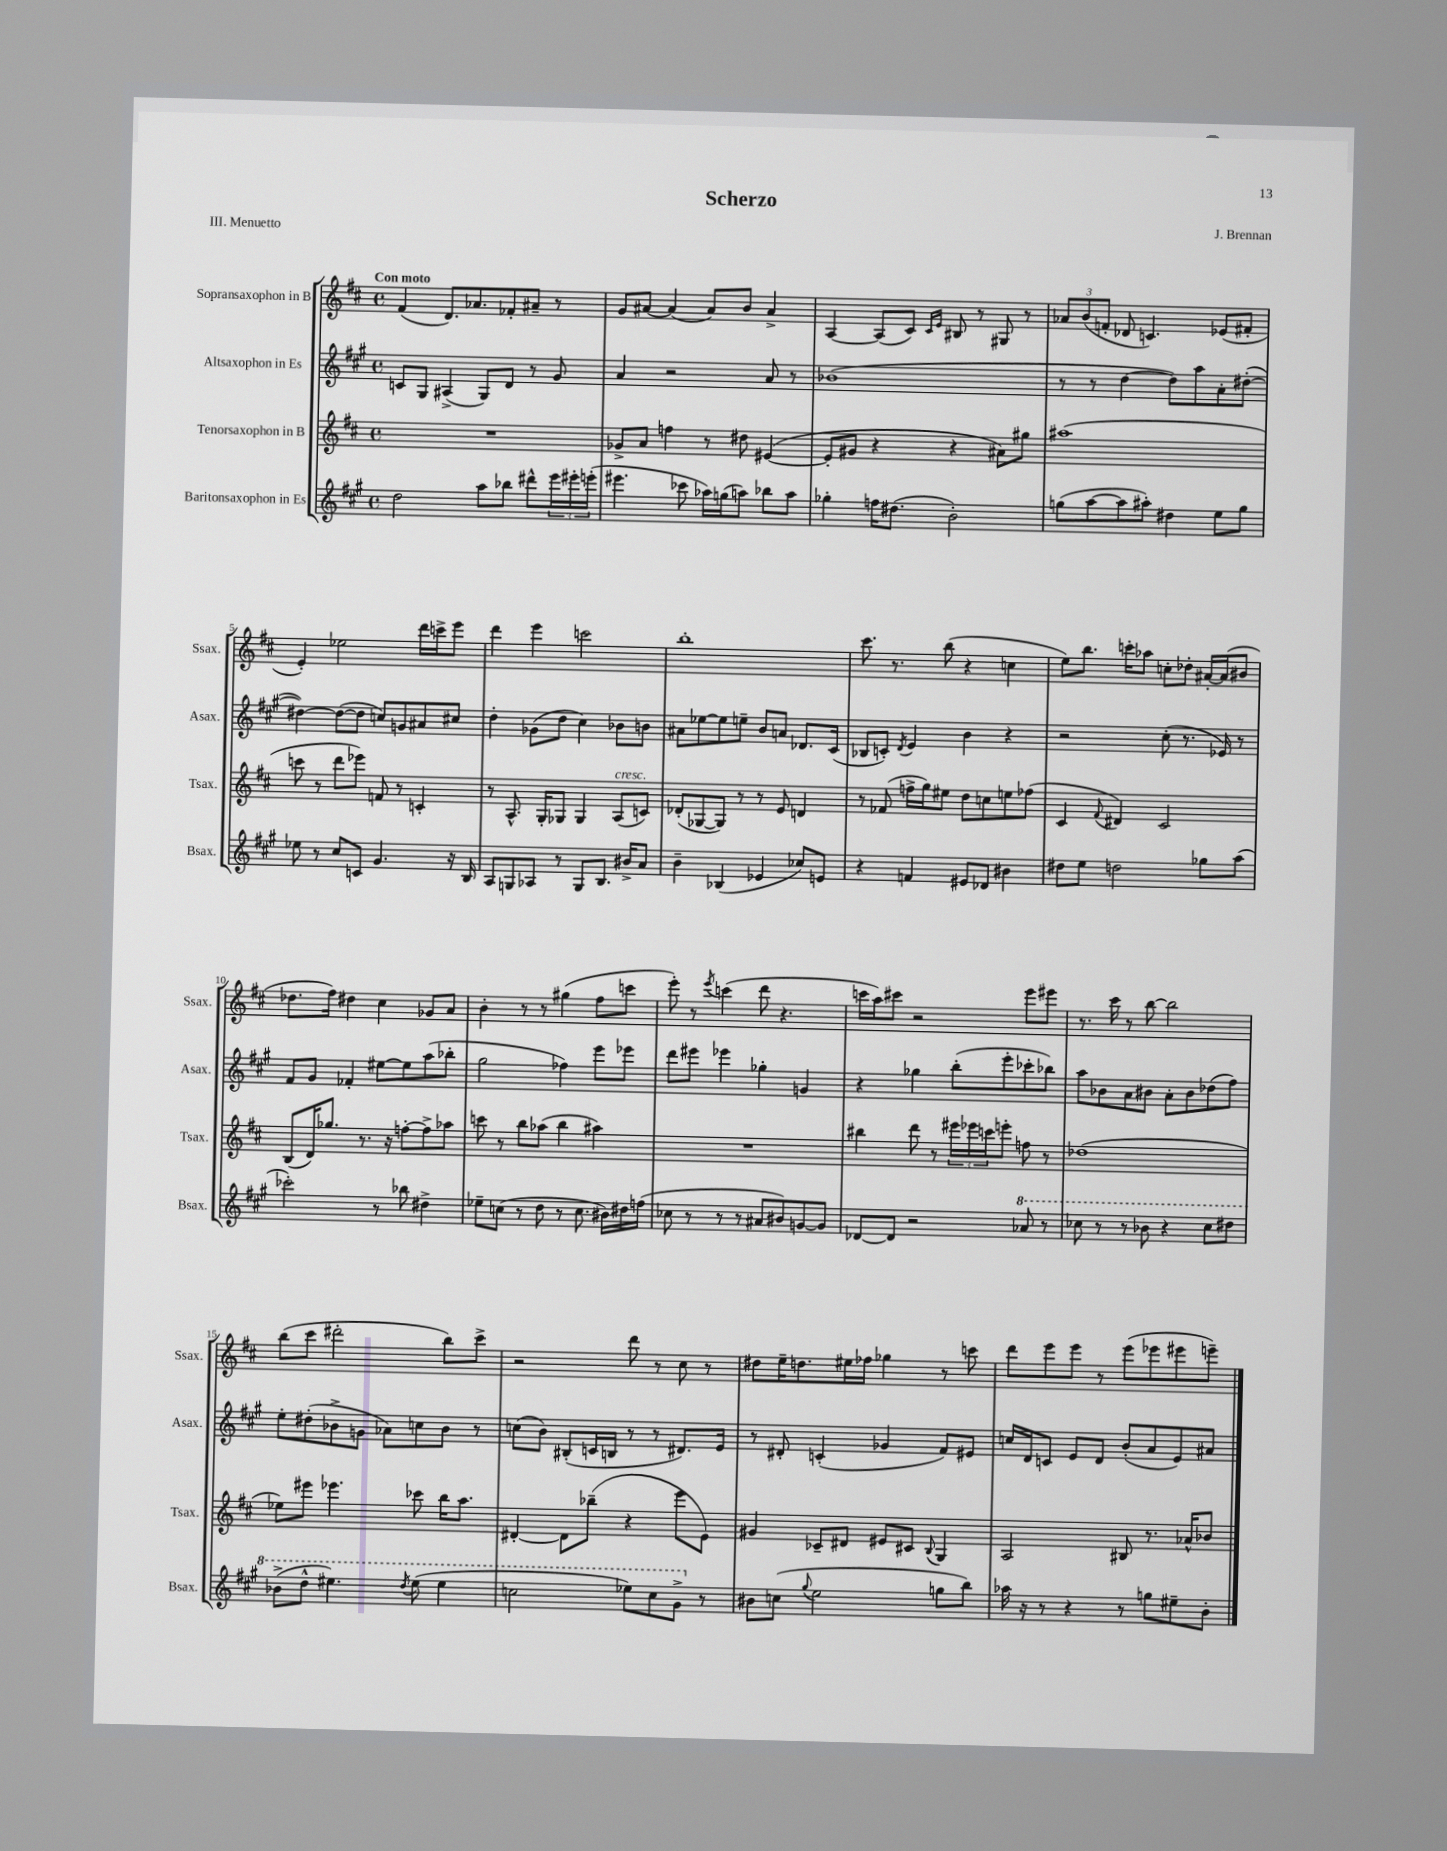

**kern	**kern	**kern	**kern
*part4	*part3	*part2	*part1
*staff4	*staff3	*staff2	*staff1
*I"Baritonsaxophon in Es	*I"Tenorsaxophon in B	*I"Altsaxophon in Es	*I"Sopransaxophon in B
*I'Bsax.	*I'Tsax.	*I'Asax.	*I'Ssax.
*clefG2	*clefG2	*clefG2	*clefG2
*k[f#c#g#]	*k[f#c#]	*k[f#c#g#]	*k[f#c#]
*M4/4	*M4/4	*M4/4	*M4/4
*met(c)	*met(c)	*met(c)	*met(c)
=1	=1	=1	=1
!	!	!	!LO:TX:a:B:t=Con moto
2dd\	1r	8cn/L	(4f#/
.	.	8G#/J	.
.	.	(4A#X^/	8.d/L)
.	.	.	8.a-X/
8aa\L	.	8G#/L)	.
8bb-X\J	.	8d/J	8f-X'/
8ddd#X^^\L	.	8r	8a#X~/J
24eee\L	.	8g#/	8r
24eee#X'\	.	.	.
(24eeen'\JJ	.	.	.
=2	=2	=2	=2
4.eee#X\	8g-X^/L	4a/	8g/L
.	8a/J	.	[8a#X/J
.	4ffn\	2r	(4a#/]
8ccc-X\	.	.	.
16aa-X\LL)	8r	.	8a#/L)
(16ggn\J	.	.	.
8aan\J)	8dd#X\	.	8b/J
8bb-X\L	([4e#X/	8a/	4a#^/
8aa\J	.	8r	.
=3	=3	=3	=3
4gg-X'\	8e#'/L]	(1b-X	[4A/
.	8g#X/J	.	.
16ffn\KL	4r	.	(8A/L]
(8.dd#X\J	.	.	.
.	.	.	8c#/J)
.	.	.	16qqc#/LL
.	.	.	16qqe/JJ
2b'\)	4r	.	8B#X/
.	.	.	8r
.	8a#X\L)	.	8G#X/
.	8gg#X\J	.	8r
=4	=4	=4	=4
(8ggn\L	(1aa#X	8r	12a-X/L
.	.	.	(12b/
[8aa\	.	8r	.
.	.	.	12fn'/J
8aa\]	.	[4dd\	8d-X/
8aa#X'\J)	.	.	4.cn/)
4dd#X\	.	8dd\L])	.
.	.	8aa\	.
8ee\L	.	8a'\	(8e-X/L
8gg\J	.	([8dd#X'\J	8f#X'/J
!!LO:LB:g=z
=5	=5	=5	=5
8ee-X\	8cccn\	4dd#X\_)	4e'/)
8r	8r	.	.
8cc#/L	8ddd\L	(8dd#\L_	2ee-X\
8cn/J	8eee-X\J)	8dd#\J]	.
4.g#/	8fn/	8ccn/L)	.
.	8r	8gn/	.
.	4cn'/	8a#X/	16ddd\LL
.	.	.	16cccn^\J
16r	.	8cc#X/J	8eee\J
16B/	.	.	.
=6	=6	=6	=6
8A/L	8r	4dd'\	4ddd\
8Gn/	8.A^^/	.	.
8A-X/J	.	(8g-X\L	4eee\
.	16G'/KL	.	.
8r	8G-X/J	8dd\J	.
8G/L	4G-/	4cc#\)	2cccn\
8.B/J	.	.	.
!	!LO:TX:a:i:t=cresc.	!	!
.	(8A/L	8b-X\L	.
16b#X^/KL	.	.	.
8a/J	8cn/J)	8bn\J	.
=7	=7	=7	=7
4b~\	(8d-X'/L	8a#X\L	1bb'
.	[8G-X/	[8ee-X\	.
(4B-X/	8G-/J])	8ee-\]	.
.	8r	8een~\J	.
4e-X/	8r	8b/L	.
.	8e/	8an/J	.
8cc-X/L)	4dn/	8.d-X/L	.
8en/J	.	.	.
.	.	(16c#/Jk	.
=8	=8	=8	=8
4r	8r	8B-X/L	8.ccc#\
.	(8f-X/	8cn'/J)	.
.	.	.	8.r
.	.	8qd/	.
4fn/	16ffn^\LL	4e/	.
.	16gg\J)	.	.
.	8ee#X\J	.	(8bb\
8e#X/L	8dd\L	4b\	4r
8d-X/J	8ccn\	.	.
4b#X\	8een\	4r	4ccn\
.	(8ff-X\J	.	.
=9	=9	=9	=9
8dd#X\L	4c#/	2r	8ee\L)
8ee\J	.	.	8.bb\J
.	8qqf#/	.	.
2ddn\	4d#X/)	.	.
.	.	.	16cccn'\KL
.	.	.	8aa-X\J
.	2c#/	(8cc#'\	8ccn'\L
.	.	8.r	8dd-X'\J
8gg-X\L	.	.	[16a#X'/LL
.	.	16e-X/)	(16a#/J]
(8aa\J	.	8r	8b#X/J
!!LO:LB:g=z
=10	=10	=10	=10
2ccc-X'\)	(8B/L	8f#/L	8.dd-X\L
.	16d/K)	8g#/J	.
.	8.gg-X/J	.	16ff#\Jk)
.	.	4f-X'/	4dd#X\
.	8.r	.	.
8r	.	[8ee#X\L	4cc#\
.	16r	.	.
8bb-X\	[8ffn'\L	8ee#\]	.
4dd#X^\	8ff^\]	(8aa\	8g-X/L
.	8aa-X\J	8bb-X'\J	8a/J
=11	=11	=11	=11
8ee-X~\L	8cccn\	2gg#\	4b'\
(8ccn\J	8r	.	.
8r	8bb\L	.	8r
8dd\	(8aa-X\J	.	8r
8r	4bb\	4ff-X\)	(4gg#X\
8.cc\	.	.	.
.	4aa#X\)	8eee\L	8ff#\L
16b#X\LL)	.	.	.
16dd#X\	.	8eee-X\J	8cccn\J
(16ffn\JJ	.	.	.
=12	=12	=12	=12
8cc-X\	1r	8ddd\L	8eee'\)
8r	.	8eee#X\J	8r
.	.	.	8qeee/
8r	.	4eee-X\	(4cccn\
8r	.	.	.
8a#X/L	.	4gg-X'\	8ddd\
8b#X/)	.	.	4.r
[8gn/	.	4gn/	.
8g/J]	.	.	.
=13	=13	=13	=13
[8d-X/L	4bb#X\	4r	16cccn\LL
.	.	.	16aa\J)
8d-/J]	.	.	8ccc#X\J
2r	8ddd\	4gg-X\	2r
.	8r	.	.
.	24eee#X\LL	(8bb'\L	.
.	24eee-X\	.	.
.	24cccn\J	.	.
.	8eeen'\J	8eee'\	.
*8va	*	*	*
8aa-X/	8ffn\	8ccc-X'\	8eee\L
8r	8r	8bb-X\J)	8eee#X\J
=14	=14	=14	=14
8ccc-X\	(1dd-X	8aa\L	8.r
8r	.	8b-X\	.
.	.	.	16ccc#\
8r	.	8a\	8r
8bb-X\	.	8b#X\J	[8bb\
4r	.	8a'\L	2bb\]
.	.	8b#\	.
8ccc-\L	.	(8dd-X\	.
8ddd#X\J	.	8ff#\J)	.
!!LO:LB:g=z
=15	=15	=15	=15
(8bb-X^\L	8ee-X\L)	8ee'\L	(8bb\L
8ddd^^\J	8eee#X\J	(8dd#X'\	8ccc#\J
4.eee#X\)	4.eee-X\	8b-X^\	2ddd#X'\
.	.	8gn\J	.
.	.	8a-X\L)	.
8qddd/	.	.	.
(8eee#\	8ccc-X\	8ccn\	.
4eee#\	16bb\KL	8b-\J	8bb\L)
.	8.aa\J	.	.
.	.	8r	8ccc#^\J
=16	=16	=16	=16
2cccn\	[4d#X'/	(8ccn\L	2r
.	.	8b\J)	.
.	8d#\L]	(8B#X'/L	.
.	(8bb-X~\J	16cn/L	.
.	.	16Bn/JJ	.
8eee-X\L)	4r	8r	8ddd\
8ccc\	.	8r	8r
8gg#^\J	8eee\L	8.d#X/L)	8cc#\
*X8va	*	*	*
8r	8e\J)	.	8r
.	.	16e/Jk	.
=17	=17	=17	=17
8b#X\L	4g#X/	8r	8dd#X\L
(8ccn\J	.	8d#X'/	16ee~\K
.	.	.	8.ddn\
8qqgg#/	.	.	.
2ee\	8c-X~/L	(4cn'/	.
.	8d#X/J	.	16ee#X\L
.	.	.	16ff-X\JJ
.	8e#X/L	4g-X/	4gg-X\
.	8c#X/J	.	.
.	8qqB/	.	.
8ggn\L	4G/	8f#/L)	8r
8bb\J)	.	8e#X/J	8cccn\
=18	=18	=18	=18
16aa-X\	2A/	16ccn/LL	8ddd\L
16r	.	16d/J	.
8r	.	8cn/J	8eee\
4r	.	8e/L	8eee\J
.	.	8d/J	8r
8r	8B#X/	(8b'/L	(8eee\L
8ggn\L	8.r	8a/	8eee-X\
8ee#X~\	.	8e/)	8eee#X\
.	16a-X^^/KL	.	.
8b'\J	8b-X/J	8a#X/J	8eeen~\J)
==	==	==	==
*-	*-	*-	*-
